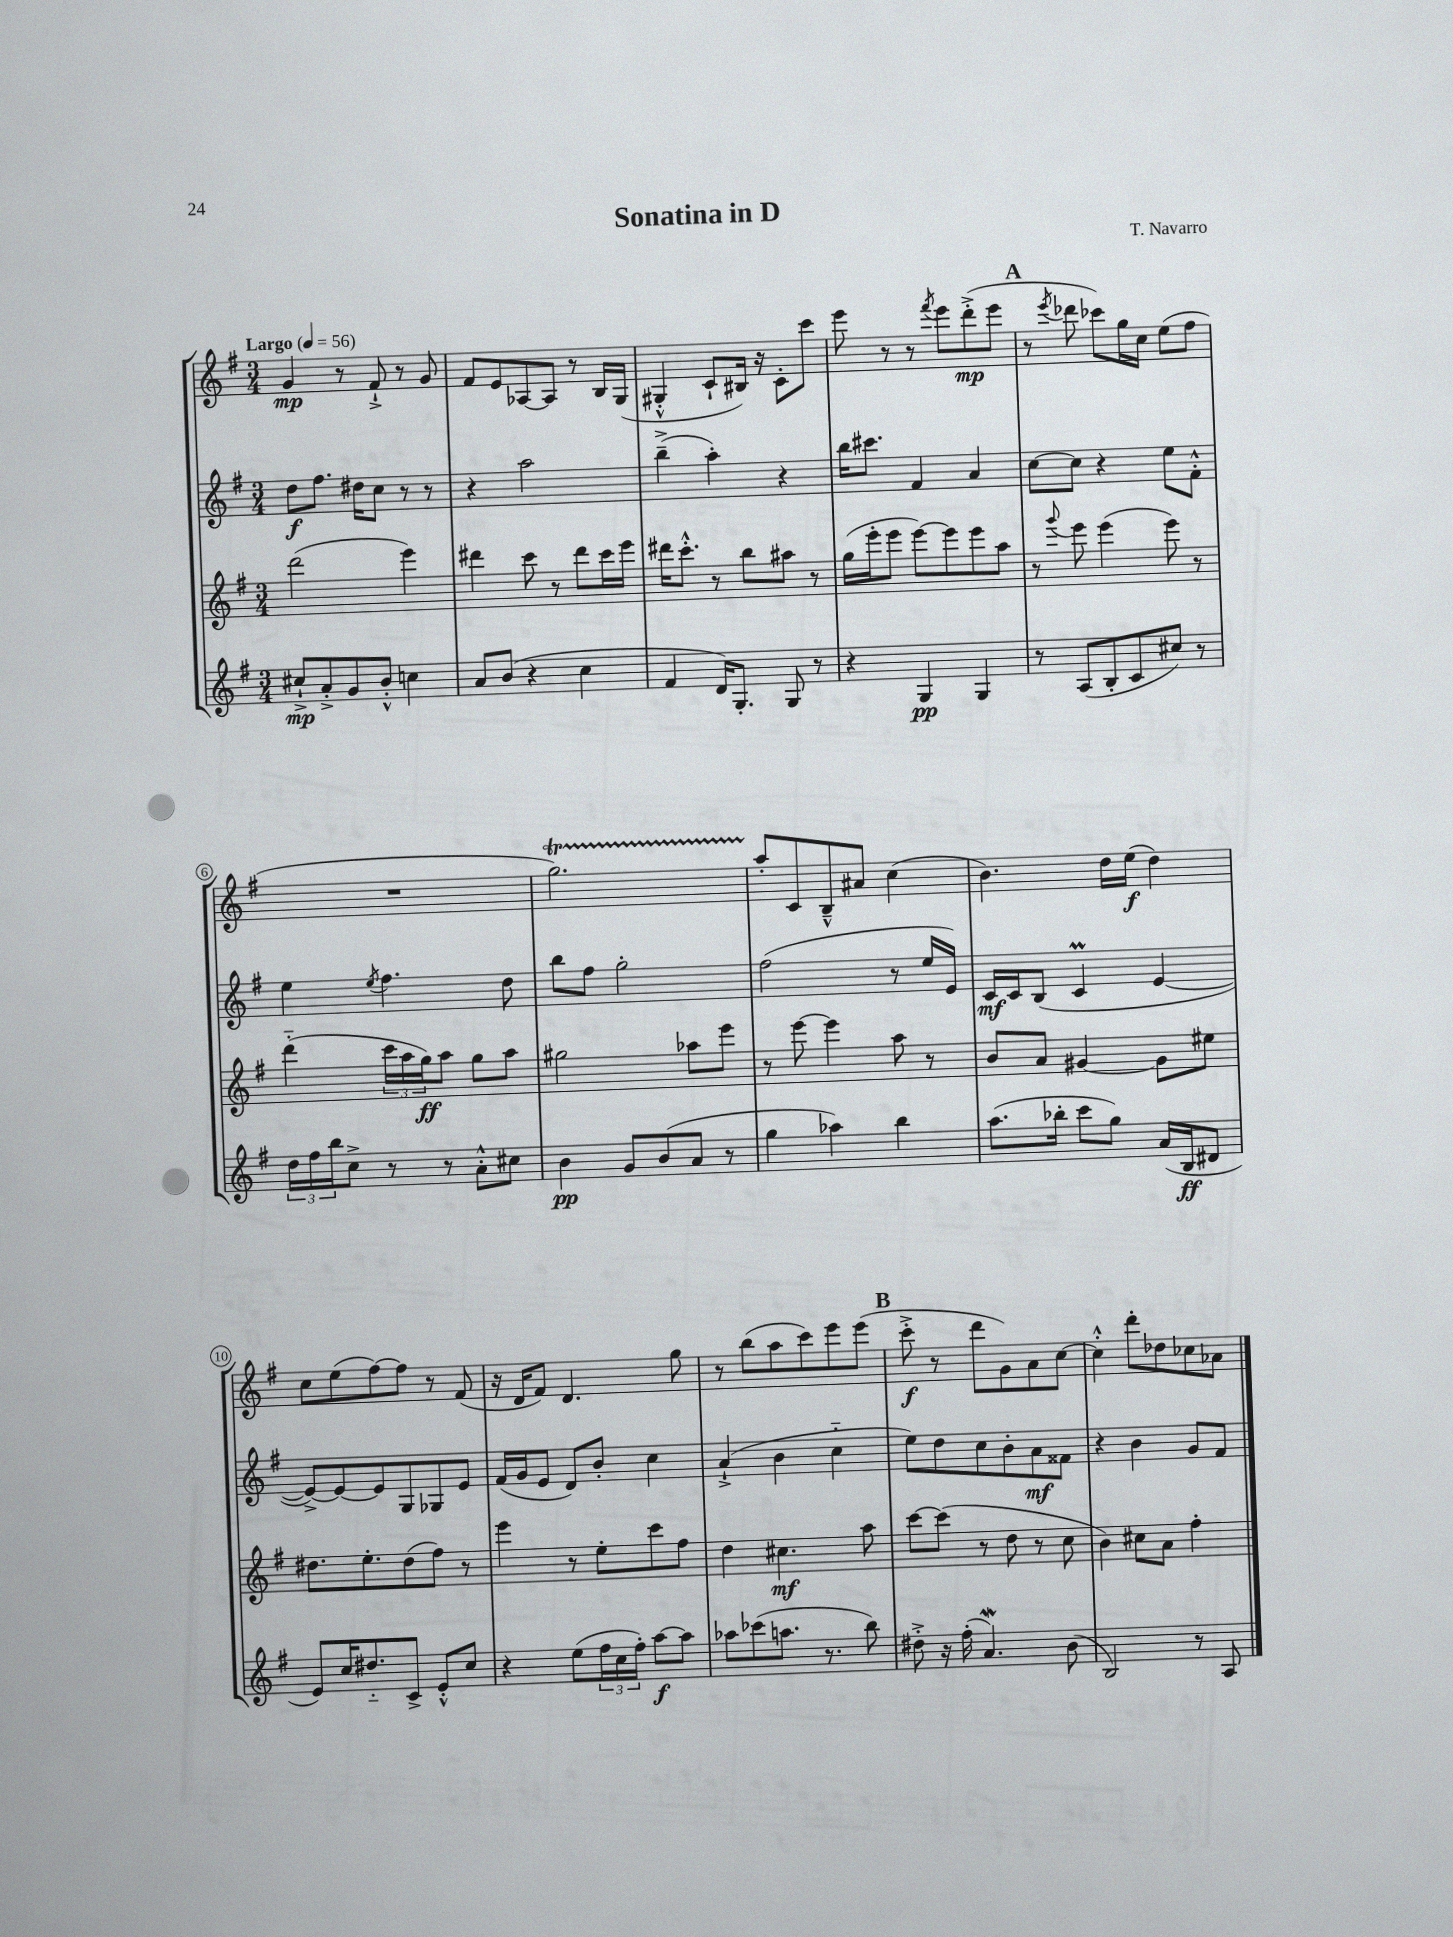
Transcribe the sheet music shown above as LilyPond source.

\header { title = "Sonatina in D" composer = "T. Navarro" }
<<
\new StaffGroup <<
\new Staff = "s0" {
    \clef treble \key g \major \numericTimeSignature \time 3/4 \tempo "Largo" 4 = 56
    g'4\mp r8 fis'8-!-> r8 g'8 |
    fis'8 e'8 aes8~ aes8 r8 b16 g16( |
    gis4-.-^ c'8-! bis16) r16 c'8-. c'''8 |
    e'''8 r8 r8 \acciaccatura { fis'''8 } e'''8 d'''8-.->\mp( e'''8 |
    \mark \markup { \bold "A" } r8 \acciaccatura { e'''8 } des'''8 ces'''8) g''16 c''16 e''8( fis''8 |
    R2. |
    g''2.\startTrillSpan) |
    a''8-.\stopTrillSpan c'8 b8---^ ais'8 c''4( |
    b'4.) d''16 e''16\f( d''4) |
    c''8 e''8( fis''8~) fis''8 r8 fis'8( |
    r16 d'16 fis'8) d'4. g''8 |
    r8 b''8( a''8 c'''8) e'''8 e'''8( |
    \mark \markup { \bold "B" } c'''8-.->\f r8 d'''8 g'8) a'8 c''8~ |
    c''4-.-^ d'''8-. des''8 ces''8 aes'8 \bar "|." |
}
\new Staff = "s1" {
    \clef treble \key g \major \numericTimeSignature \time 3/4
    d''8\f fis''8. dis''16 c''8 r8 r8 |
    r4 a''2 |
    b''4--->( a''4-.) r4 |
    b''16 cis'''8. fis'4 a'4 |
    \mark \markup { \bold "A" } c''8~ c''8 r4 e''8 fis'8-.-^ |
    e''4 \acciaccatura { e''8 } fis''4. d''8 |
    b''8 fis''8 g''2-. |
    fis''2( r8 e''16 e'16) |
    c'16\mf c'16 b8( c'4\prall e'4~ |
    e'8~->) e'8~ e'8 g8 ges8 e'8 |
    fis'16( g'16 e'8 d'8) b'8-. c''4 |
    a'4-!->( b'4 c''4-_ |
    \mark \markup { \bold "B" } e''8) d''8 c''8 b'8-. a'8\mf fisis'8 |
    r4 b'4 g'8 fis'8 \bar "|." |
}
\new Staff = "s2" {
    \clef treble \key g \major \numericTimeSignature \time 3/4
    d'''2( e'''4) |
    dis'''4 c'''8 r8 dis'''8 c'''16 e'''16 |
    dis'''16 c'''8.-.-^ r8 b''8 ais''8 r8 |
    g''16( e'''16-. e'''8 e'''8~) e'''8 e'''8 a''8 |
    \mark \markup { \bold "A" } r8 \appoggiatura { g'''8 } e'''8 e'''4( e'''8) r8 |
    d'''4-_( \tuplet 3/2 { c'''16 a''16 g''16\ff) } a''8 g''8 a''8 |
    gis''2 aes''8 e'''8 |
    r8 e'''8~ e'''4 a''8 r8 |
    b'8 a'8 gis'4~ gis'8 eis''8 |
    dis''8. e''8.-. dis''8( fis''8) r8 |
    e'''4 r8 e''8-. c'''8 fis''8 |
    d''4 cis''4.\mf a''8 |
    \mark \markup { \bold "B" } c'''8~ c'''8( r8 d''8 r8 c''8 |
    b'4) cis''8 a'8 fis''4-. \bar "|." |
}
\new Staff = "s3" {
    \clef treble \key g \major \numericTimeSignature \time 3/4
    cis''8-!->\mp a'8-.-> g'8 b'8-.-^ c''4 |
    a'8 b'8( r4 c''4 |
    fis'4 d'16) g8.-. g8 r8 |
    r4 g4\pp g4 |
    \mark \markup { \bold "A" } r8 a8( b8-. c'8 cis''8) r8 |
    \tuplet 3/2 { d''16 fis''16 b''16 } c''8-> r8 r8 a'8-.-^ cis''8 |
    b'4\pp g'8 b'8( a'8 r8 |
    g''4 aes''4) b''4 |
    a''8.( bes''16-. c'''8 g''8) a'16( b16\ff dis'8 |
    e'8) c''16 dis''8.-_ c'8-> e'8-.-^ c''8 |
    r4 e''8( \tuplet 3/2 { fis''16 c''16 fis''16-.) } a''8~\f a''8 |
    aes''8 ces'''8( a''8. r8. b''8) |
    \mark \markup { \bold "B" } dis''8-.-> r16 fis''16-.( a'4.\mordent) b'8( |
    b2) r8 a8 \bar "|." |
}
>>
>>
\layout { \context { \Score \override BarNumber.stencil = #(make-stencil-circler 0.1 0.3 ly:text-interface::print) } }
